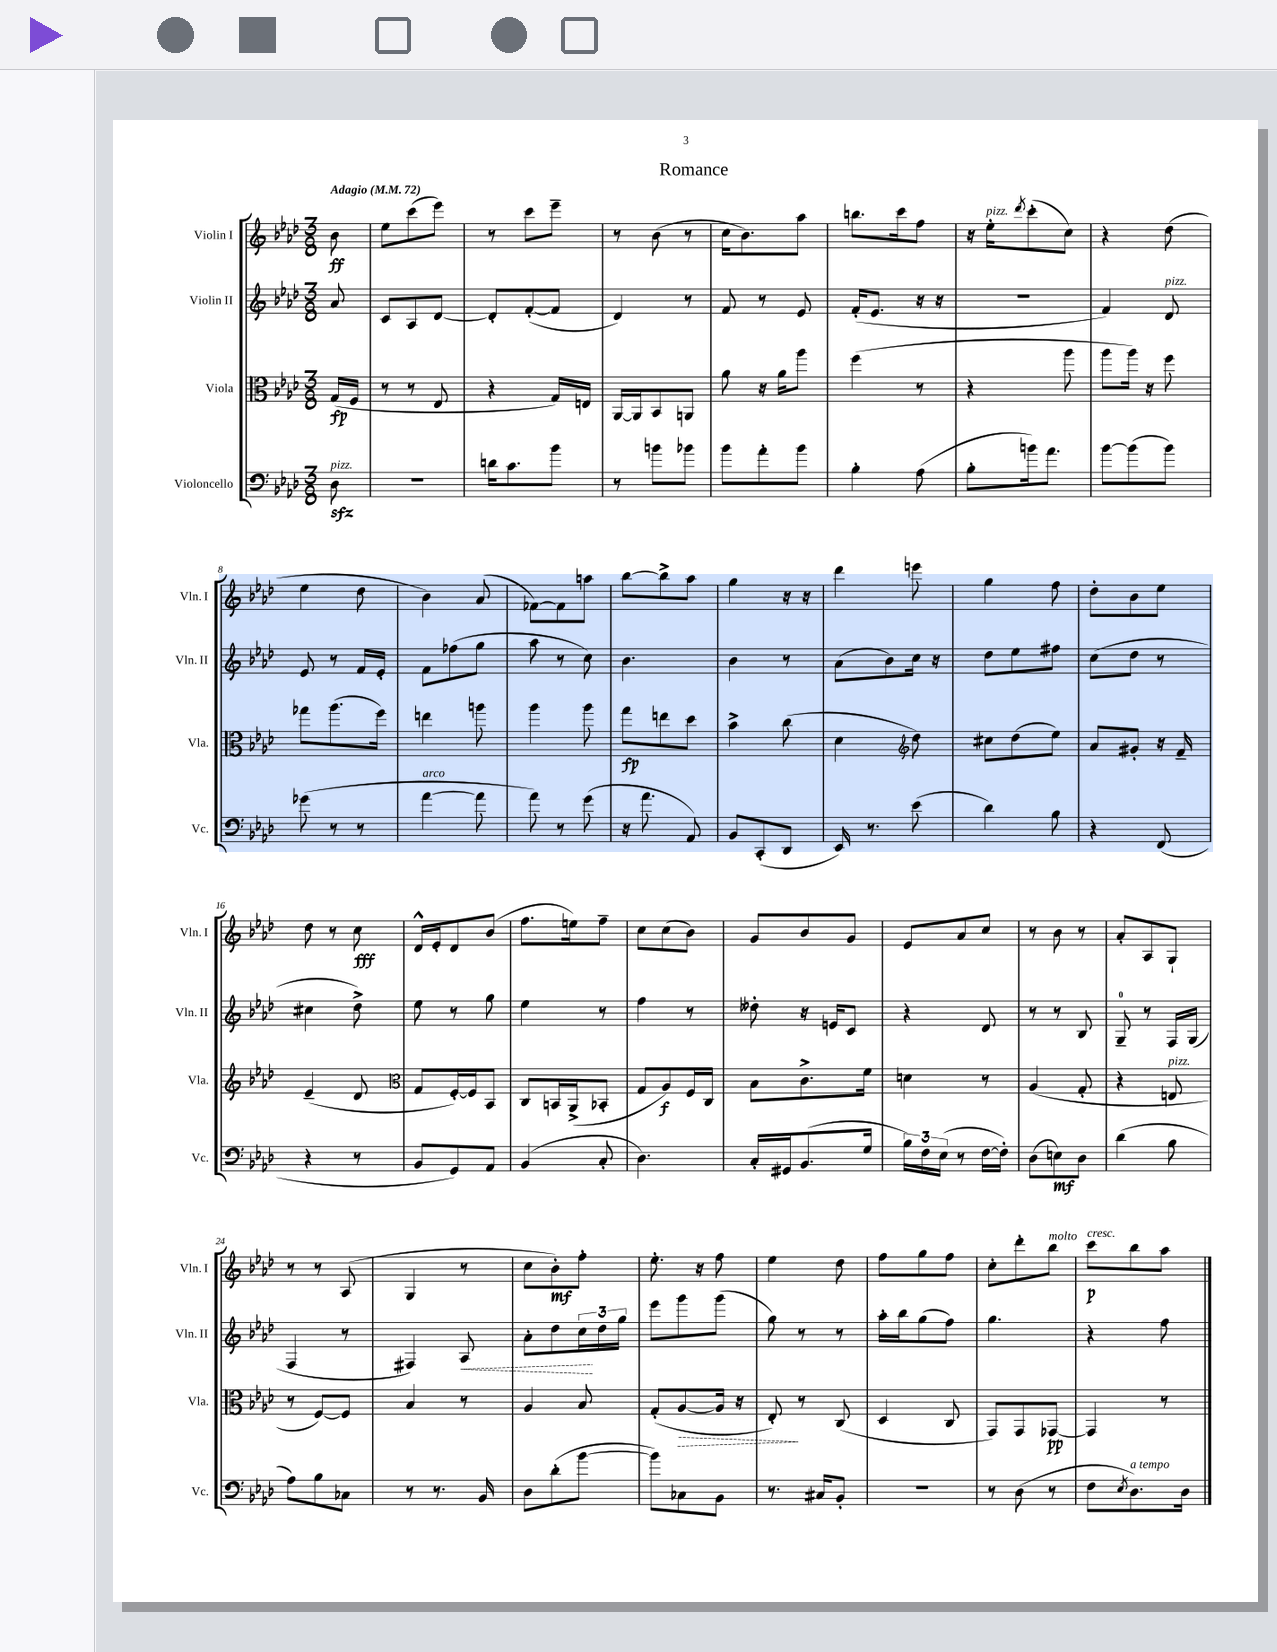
\header { title = "Romance" }
<<
\new StaffGroup <<
\new Staff = "s0" \with { instrumentName = "Violin I" shortInstrumentName = "Vln. I" } {
    \clef treble \key aes \major \numericTimeSignature \time 3/8 \partial 8 \tempo "Adagio" 4 = 72
    bes'8\ff |
    ees''8 c'''8( ees'''8) |
    r8 c'''8 ees'''8-- |
    r8 bes'8( r8 |
    c''16 bes'8.) aes''8 |
    b''8. c'''16 f''8 |
    r16 ees''16-.^\markup { \italic "pizz." } \acciaccatura { des'''8 } c'''8-.( c''8) |
    r4 des''8( |
    ees''4 des''8 |
    bes'4) aes'8( |
    fes'8~) fes'8 a''8 |
    bes''8~ bes''8-> aes''8 |
    g''4 r16 r16 |
    des'''4 e'''8 |
    g''4 f''8 |
    des''8-. bes'8 ees''8 |
    des''8 r8 c''8\fff |
    des'16-^ ees'16-. des'8 bes'8( |
    f''8. e''16) f''8-- |
    c''8 c''8( bes'8) |
    g'8 bes'8 g'8 |
    ees'8 aes'8 c''8 |
    r8 bes'8 r8 |
    aes'8-. aes8 g8-! |
    r8 r8 aes8( |
    g4 r8 |
    c''8 bes'8-.\mf) f''8-. |
    ees''8.-. r16 f''8 |
    ees''4 des''8 |
    f''8 g''8 f''8 |
    c''8-. des'''8-. bes''8^\markup { \italic "molto" } |
    c'''8\p^\markup { \italic "cresc." } bes''8 aes''8 \bar "|." |
}
\new Staff = "s1" \with { instrumentName = "Violin II" shortInstrumentName = "Vln. II" } {
    \clef treble \key aes \major \numericTimeSignature \time 3/8 \partial 8
    aes'8 |
    c'8 aes8 des'8~ |
    des'8-. f'8~-.( f'8 |
    des'4) r8 |
    f'8 r8 ees'8 |
    f'16-.( ees'8. r16 r16 |
    R4. |
    f'4) des'8^\markup { \italic "pizz." } |
    ees'8 r8 f'16 ees'16-. |
    f'8 fes''8( g''8 |
    aes''8 r8 c''8) |
    bes'4. |
    bes'4 r8 |
    aes'8( bes'8) c''16 r16 |
    des''8 ees''8 fis''8 |
    c''8( des''8 r8 |
    cis''4 des''8->) |
    ees''8 r8 g''8 |
    ees''4 r8 |
    f''4 r8 |
    deses''8-. r16 e'16 c'8 |
    r4 des'8 |
    r8 r8 bes8 |
    g8-0-- r8 f16 g16( |
    f4 r8 |
    fis4) \once \override Hairpin.style = #'dashed-line aes8\< |
    aes'8-. des''8 \tuplet 3/2 { c''16\! des''16 g''16 } |
    ees'''8 g'''8 g'''8( |
    g''8) r8 r8 |
    aes''16-. bes''16 g''8( f''8) |
    g''4. |
    r4 f''8 \bar "|." |
}
\new Staff = "s2" \with { instrumentName = "Viola" shortInstrumentName = "Vla." } {
    \clef alto \key aes \major \numericTimeSignature \time 3/8 \partial 8
    g16\fp( f16 |
    r8 r8 ees8 |
    r4 g16) e16 |
    aes,16~ aes,16 bes,8 a,8 |
    aes'8 r16 aes'16 aes''8 |
    f''4( r8 |
    r4 aes''8 |
    aes''8 aes''16) r16 f''8 |
    ges''8 aes''8.( f''16) |
    e''4 a''8 |
    aes''4 aes''8 |
    g''8\fp e''8 des''8 |
    bes'4-> c''8( |
    des'4 \clef treble des''8) |
    cis''8 des''8( ees''8) |
    aes'8 gis'8-. r16 f'16-- |
    ees'4--( des'8 |
    \clef alto g8 f16~-.) f16 bes,8 |
    c8 b,16 aes,16->( bes,8-. |
    g8 aes8\f) f16 c16 |
    bes8 c'8.-> f'16 |
    d'4 r8 |
    aes4( g8-. |
    r4 e8^\markup { \italic "pizz." } |
    r8 f8~) f8 |
    bes4 r8 |
    aes4 bes8 |
    g8-.( \once \override Hairpin.style = #'dashed-line aes8~\> aes16 r16 |
    ees8-.\!) r8 c8( |
    des4 c8 |
    g,8) g,8 ges,8~\pp |
    ges,4 r8 \bar "|." |
}
\new Staff = "s3" \with { instrumentName = "Violoncello" shortInstrumentName = "Vc." } {
    \clef bass \key aes \major \numericTimeSignature \time 3/8 \partial 8
    des8\sfz^\markup { \italic "pizz." } |
    R4. |
    d'16 c'8. bes'8 |
    r8 b'8 bes'8 |
    bes'8 aes'8-. bes'8 |
    bes4-. aes8( |
    bes8-. b'16) aes'8. |
    bes'8~ bes'8( bes'8) |
    ges'8( r8 r8 |
    aes'4~^\markup { \italic "arco" } aes'8 |
    aes'8) r8 g'8( |
    r16 aes'8. aes,8) |
    bes,8 c,8-.( des,8 |
    ees,16) r8. ees'8( |
    des'4) bes8 |
    r4 f,8( |
    r4 r8 |
    bes,8 g,8) aes,8 |
    bes,4( c8-. |
    des4.) |
    c16-. gis,16 bes,8.( g16 |
    \tuplet 3/2 { bes16) f16 ees16( } r8 f16~ f16-.) |
    des8( e8\mf) des8 |
    des'4( bes8 |
    aes8) bes8 ces8 |
    r8 r8. bes,16 |
    des8 des'8-.( bes'8~ |
    bes'8) ces8 bes,8 |
    r8. cis16 bes,8-. |
    R4. |
    r8 des8( r8 |
    f8 \acciaccatura { ees8 } des8.^\markup { \italic "a tempo" }) des16 \bar "|." |
}
>>
>>
